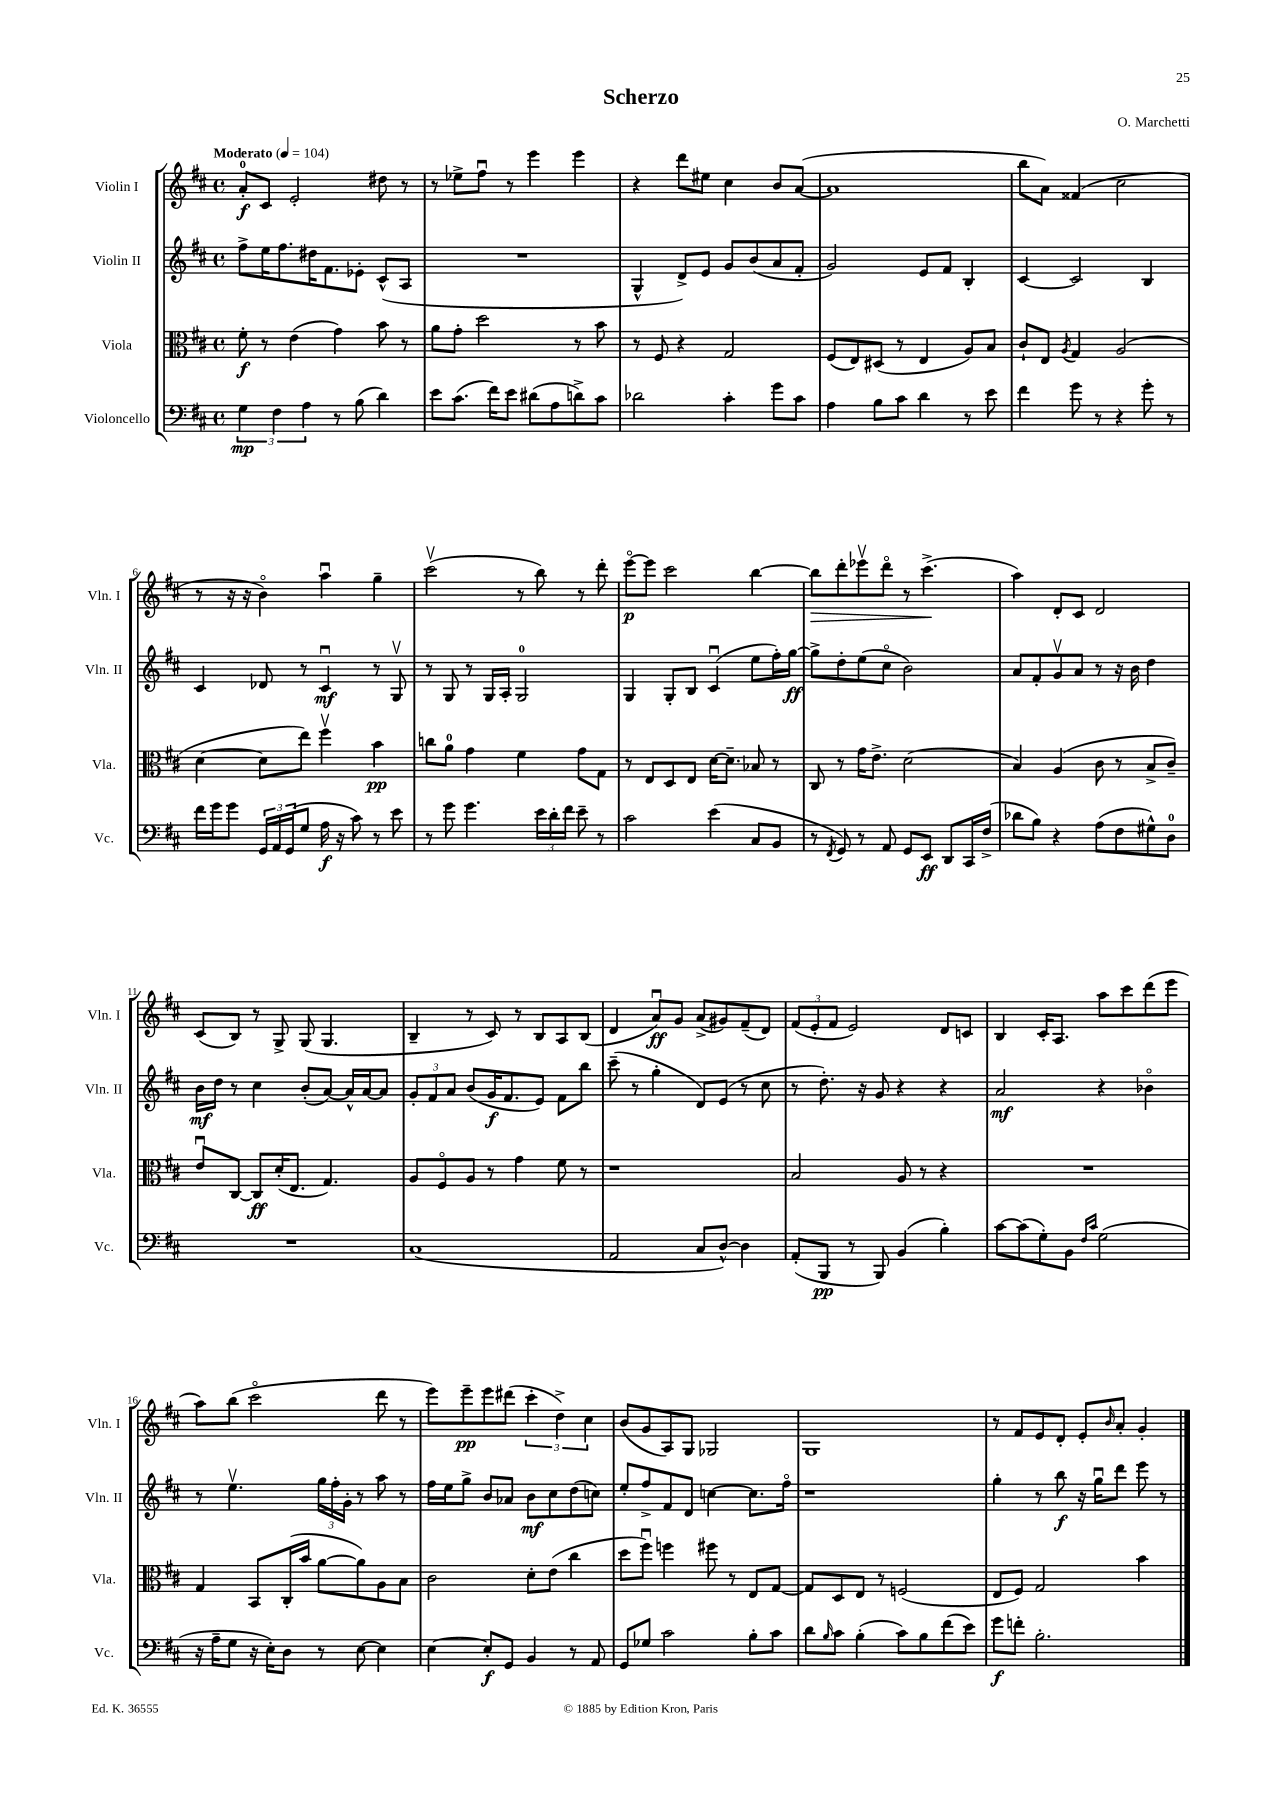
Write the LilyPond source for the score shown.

\header { title = "Scherzo" composer = "O. Marchetti" }
<<
\new StaffGroup <<
\new Staff = "s0" \with { instrumentName = "Violin I" shortInstrumentName = "Vln. I" } {
    \clef treble \key d \major \defaultTimeSignature \time 4/4 \tempo "Moderato" 4 = 104
    a'8-0-.\f cis'8 e'2-. dis''8 r8 |
    r8 ees''8-> fis''8\downbow r8 e'''4 e'''4 |
    r4 d'''8 eis''8 cis''4 b'8 a'8~( |
    a'1 |
    b''8 a'8) fisis'4( cis''2 |
    r8 r16 r16 b'4\flageolet) a''4\downbow g''4-- |
    cis'''2\upbow( r8 b''8) r8 d'''8-. |
    e'''8~\flageolet\p e'''8 cis'''2 b''4~ |
    b''8\> d'''8-. ees'''8\upbow d'''8\flageolet r8 cis'''4.->\!( |
    a''4) d'8-. cis'8 d'2 |
    cis'8( b8) r8 g8-> g8( g4. |
    b4-- r8 cis'8) r8 b8 a8 b8( |
    d'4 a'8\downbow\ff) g'8 a'8->( gis'8) fis'8--( d'8) |
    \tuplet 3/2 { fis'8( e'8-. fis'8 } e'2) d'8 c'8 |
    b4 cis'16-. a8. a''8 cis'''8 d'''8( e'''8 |
    a''8) b''8( cis'''2\flageolet d'''8 r8 |
    e'''8) e'''8--\pp e'''8 dis'''8( \tuplet 3/2 { cis'''4-. d''4->) cis''4 } |
    b'8( g'8 a8) g8 ges2 |
    g1 |
    r8 fis'8 e'8 d'8-. e'8-. \grace { b'16 } a'8-. g'4-. \bar "|." |
}
\new Staff = "s1" \with { instrumentName = "Violin II" shortInstrumentName = "Vln. II" } {
    \clef treble \key d \major \defaultTimeSignature \time 4/4
    fis''8-> e''16 fis''8. dis''16 fis'8. ees'8-. cis'8-^( a8 |
    R1 |
    g4-^ d'8->) e'8 g'8 b'8( a'8 fis'8-. |
    g'2) e'8 fis'8 b4-. |
    cis'4~ cis'2 b4 |
    cis'4 des'8 r8 cis'4\downbow\mf r8 g8\upbow |
    r8 g8 r8 g16 a16-. g2-0 |
    g4 g8-. b8 cis'4\downbow( e''8 fis''16-.) g''16~\ff |
    g''8-> d''8-. e''8( cis''8\flageolet b'2) |
    a'8 fis'8-. g'8\upbow a'8 r8 r16 b'16 d''4 |
    b'16\mf d''16 r8 cis''4 b'8-.( a'8~) a'16-^ a'16~ a'8 |
    \tuplet 3/2 { g'8-. fis'8 a'8 } b'8( g'16\f fis'8. e'8) fis'8 b''8 |
    cis'''8--( r8 g''4-. d'8) e'8( r8 cis''8 |
    r8 d''8.-.) r16 g'8 r4 r4 |
    a'2\mf r4 bes'4\flageolet |
    r8 e''4.\upbow \tuplet 3/2 { g''16 fis''16-. g'16-. } r8 a''8 r8 |
    fis''16 e''16 g''8-> b'8 aes'8 b'8\mf cis''8 d''8( c''8) |
    e''8-. fis''8-> fis'8 d'8 c''4~ c''8. fis''16\flageolet |
    r1 |
    g''4-. r8 b''8\f r16 g''16\downbow d'''8 e'''8 r8 \bar "|." |
}
\new Staff = "s2" \with { instrumentName = "Viola" shortInstrumentName = "Vla." } {
    \clef alto \key d \major \defaultTimeSignature \time 4/4
    fis'8-.\f r8 e'4( g'4) b'8 r8 |
    a'8 g'8-. d''2 r8 b'8 |
    r8 fis8 r4 g2 |
    fis8( e8) dis8( r8 e4 a8) b8 |
    cis'8-! e8 \acciaccatura { a8 } g4 a2( |
    d'4~ d'8 e''8) fis''4\upbow b'4\pp |
    c''8 a'8-0 g'4 fis'4 g'8 g8 |
    r8 e8 d8 e8 d'16~ d'8.-- bes8 r8 |
    cis8 r8 g'16 e'8.-> d'2( |
    b4) a4( cis'8 r8 b8-> cis'8--) |
    e'8\downbow cis8~ cis8\ff d'16-.( e8. g4.) |
    a8 fis8\flageolet a8 r8 g'4 fis'8 r8 |
    r1 |
    b2 a8 r8 r4 |
    R1 |
    g4 b,8 cis16-.( b'16 a'8~ a'8) a8 b8 |
    cis'2 d'8-. e'8( cis''4 |
    d''8 fis''8\downbow) f''4 fis''8 r8 e8 g8~ |
    g8 d8 e8 r8 f2( |
    e8 fis8) g2 b'4 \bar "|." |
}
\new Staff = "s3" \with { instrumentName = "Violoncello" shortInstrumentName = "Vc." } {
    \clef bass \key d \major \defaultTimeSignature \time 4/4
    \tuplet 3/2 { g4\mp fis4 a4 } r8 b8( d'4) |
    e'8 cis'8.( fis'16) e'8 dis'8( a8 d'8->) cis'8 |
    des'2 cis'4-. g'8 cis'8 |
    a4 b8 cis'8 d'4 r8 e'8 |
    fis'4 g'8 r8 r4 g'8-. r8 |
    fis'16 g'16 g'8 \tuplet 3/2 { g,16 a,16 g,16( } g8 a16\f r16 cis'8) r8 e'8 |
    r8 g'8 g'4. \tuplet 3/2 { e'16 d'16-. fis'16 } e'8-- r8 |
    cis'2 e'4( cis8 b,8 |
    r8 \acciaccatura { fis,8 } g,8) r8 a,8 g,8 e,8\ff d,8 cis,16 fis16->( |
    des'8 b8) r4 a8( fis8 gis8-^) d8-0 |
    R1 |
    cis1( |
    a,2 cis8 d8~-^) d4 |
    a,8-.( b,,8\pp r8 b,,8) b,4( b4-.) |
    cis'8~ cis'8( g8-.) b,8 \grace { fis16 cis'16 } g2( |
    r16 a16-- g8 r16 e16-.) d8 r8 e8~ e4 |
    e4~ e8-.\f g,8 b,4 r8 a,8 |
    g,8 ges8 cis'2 b8-. cis'8 |
    d'8 \grace { b16 } cis'8 b4-.( cis'8) b8 fis'8( e'8) |
    g'8\f f'8-. b2.-. \bar "|." |
}
>>
>>
